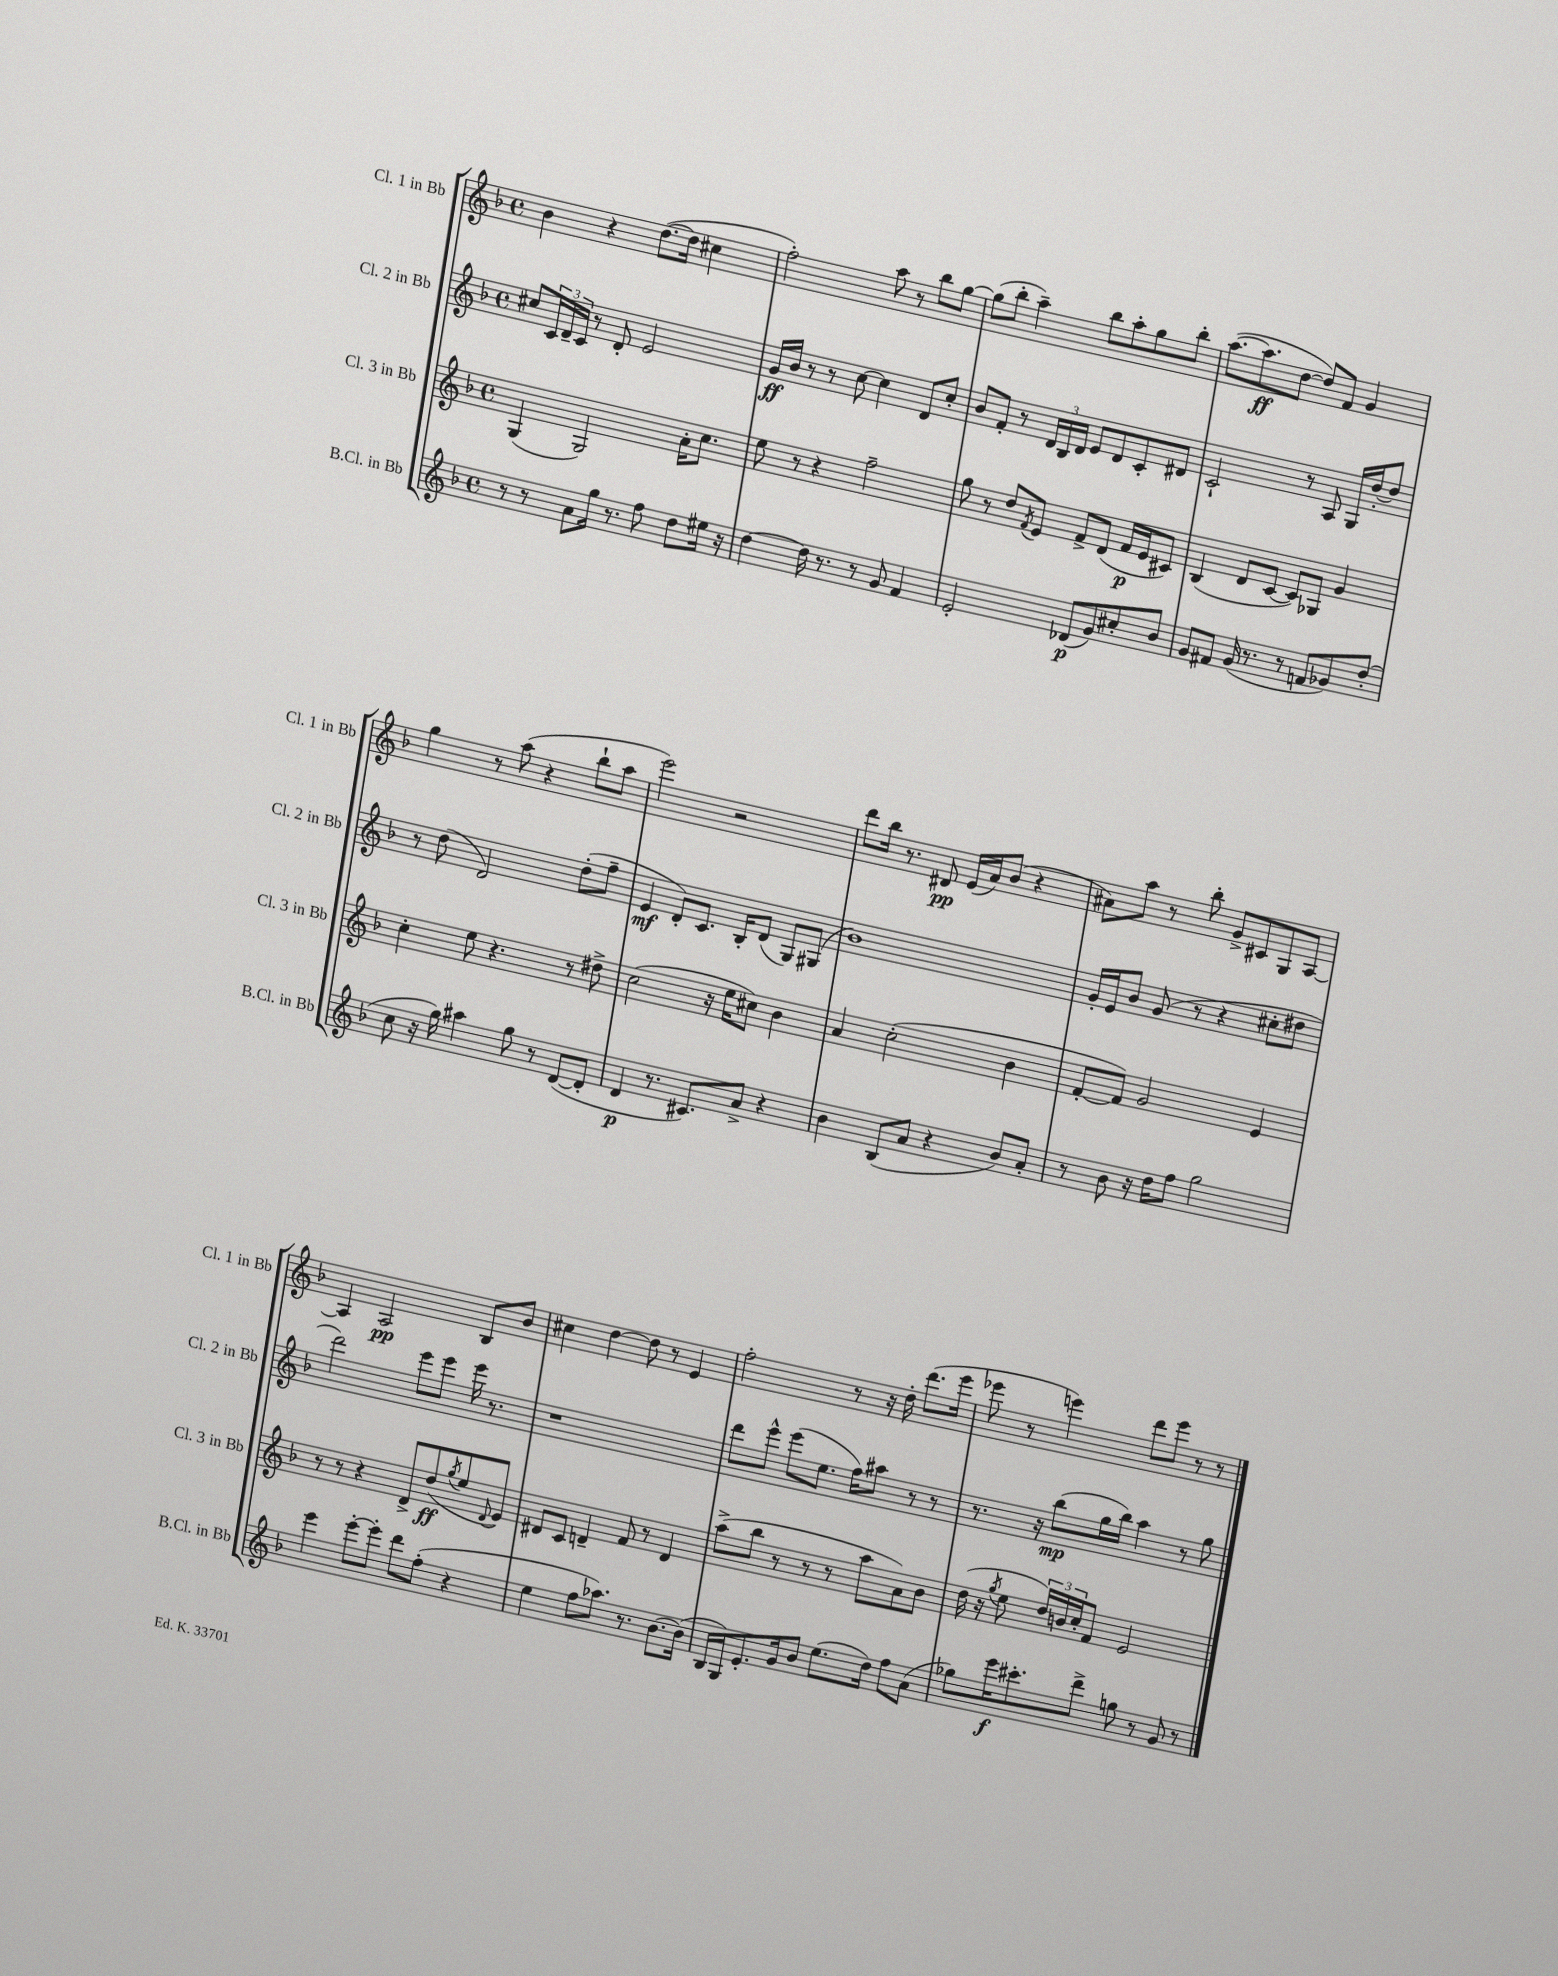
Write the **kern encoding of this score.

**kern	**dynam	**kern	**dynam	**kern	**dynam	**kern	**dynam
*part4	*part4	*part3	*part3	*part2	*part2	*part1	*part1
*staff4	*staff4	*staff3	*staff3	*staff2	*staff2	*staff1	*staff1
*I"B.Cl. in Bb	*	*I"Cl. 3 in Bb	*	*I"Cl. 2 in Bb	*	*I"Cl. 1 in Bb	*
*I'B.Cl. in Bb	*	*I'Cl. 3 in Bb	*	*I'Cl. 2 in Bb	*	*I'Cl. 1 in Bb	*
*clefG2	*	*clefG2	*	*clefG2	*	*clefG2	*
*k[b-]	*	*k[b-]	*	*k[b-]	*	*k[b-]	*
*M4/4	*	*M4/4	*	*M4/4	*	*M4/4	*
*met(c)	*	*met(c)	*	*met(c)	*	*met(c)	*
=44	=44	=44	=44	=44	=44	=44	=44
8r	.	(4G/	.	8cc#X/L	.	4b-\	.
8r	.	.	.	24c/L	.	.	.
.	.	.	.	24d~/	.	.	.
.	.	.	.	24c/JJ	.	.	.
8a\L	.	2G/)	.	8r	.	4r	.
16gg\Jk	.	.	.	8d'/	.	.	.
8.r	.	.	.	.	.	.	.
.	.	.	.	2e/	.	([8.dd\L	.
8ff\	.	.	.	.	.	.	.
.	.	.	.	.	.	16dd\Jk]	.
8dd\L	.	16a'\KL	.	.	.	4cc#X\	.
.	.	8.cc\J	.	.	.	.	.
16ee#X\Jk	.	.	.	.	.	.	.
16r	.	.	.	.	.	.	.
=45	=45	=45	=45	=45	=45	=45	=45
[4dd\	.	8ee\	.	16g/LL	ff	2ff'\)	.
.	.	.	.	16b-/JJ	.	.	.
.	.	8r	.	8r	.	.	.
16dd\]	.	4r	.	8r	.	.	.
8.r	.	.	.	.	.	.	.
.	.	.	.	[8cc\	.	.	.
8r	.	2ff~\	.	4cc\]	.	8aa\	.
8g/	.	.	.	.	.	8r	.
4f/	.	.	.	8d/L	.	8bb-\L	.
.	.	.	.	8cc'/J	.	[8gg\J	.
=46	=46	=46	=46	=46	=46	=46	=46
2e'/	.	8gg\	.	8b-/L	.	(8gg\L]	.
.	.	8r	.	8f'/J	.	8bb-'\J	.
.	.	8dd/L	.	8r	.	4aa~\)	.
.	.	8qf/	.	.	.	.	.
.	.	8e/J	.	24d/LL	.	.	.
.	.	.	.	24B-/	.	.	.
.	.	.	.	24d/JJ	.	.	.
(8d-X/L	p	8f^/L	.	8e/L	.	8bb-\L	.
8g/)	.	(8d/J	.	8d/	.	8aa'\	.
8cc#X'/	.	16f/LL	p	8c'/	.	8gg\	.
.	.	16e/J	.	.	.	.	.
8b-/J	.	8c#X/J)	.	8d#X/J	.	8bb-'\J	.
=47	=47	=47	=47	=47	=47	=47	=47
8g/L	.	(4B-/	.	2c`/	.	([8.aa\L	.
8f#X/J	.	.	.	.	.	.	.
.	.	.	.	.	.	8.aa\]	ff
(16g/	.	8d/L	.	.	.	.	.
8.r	.	.	.	.	.	.	.
.	.	[8c/J	.	.	.	[8dd\J	.
8r	.	8c/L])	.	8r	.	8dd/L])	.
8fn/L	.	8G-X/J	.	8A/	.	8f/J	.
8g-X/)	.	4g/	.	16G/LL	.	4g/	.
.	.	.	.	[16dd'/J	.	.	.
(8dd'/J	.	.	.	8dd/J]	.	.	.
!!LO:LB:g=z
=48	=48	=48	=48	=48	=48	=48	=48
8cc\	.	4cc'\	.	8r	.	4gg\	.
16r	.	.	.	(8dd\	.	.	.
16gg\)	.	.	.	.	.	.	.
4aa#X\	.	8ee\	.	2d/)	.	8r	.
.	.	4.r	.	.	.	(8aa\	.
8gg\	.	.	.	.	.	4r	.
8r	.	.	.	.	.	.	.
([8d/L	.	8r	.	(8dd'\L	.	8bb-`\L	.
8d'/J]	.	8dd#X^\	.	8ff~\J	.	8aa\J	.
=49	=49	=49	=49	=49	=49	=49	=49
4d/	p	(2cc\	.	4e/	mf	2eee\)	.
8.r	.	.	.	8d'/L)	.	.	.
.	.	.	.	8.c/J	.	.	.
8.c#X/L)	.	.	.	.	.	.	.
.	.	16r	.	.	.	2r	.
.	.	16ee\KL	.	16B-'/KL	.	.	.
8a^/J	.	8cc#X\J)	.	(8d/J	.	.	.
4r	.	4b-\	.	8G/L)	.	.	.
.	.	.	.	(8G#X/J	.	.	.
=50	=50	=50	=50	=50	=50	=50	=50
4b-\	.	4a/	.	1b-)	.	8ddd\L	.
.	.	.	.	.	.	16bb-\Jk	.
.	.	.	.	.	.	8.r	.
(8B-/L	.	(2cc'\	.	.	.	.	.
8a/J	.	.	.	.	.	8d#X/	pp
4r	.	.	.	.	.	(16e/LL	.
.	.	.	.	.	.	16a/J)	.
.	.	.	.	.	.	(8b-/J	.
8b-/L)	.	4b-\	.	.	.	4r	.
8a'/J	.	.	.	.	.	.	.
=51	=51	=51	=51	=51	=51	=51	=51
8r	.	[8f'/L	.	16g'/LL	.	8a#X\L)	.
.	.	.	.	16e/J	.	.	.
8b-\	.	8f/J])	.	8b-/J	.	8aa\J	.
16r	.	2g/	.	(8g/	.	8r	.
16dd\KL	.	.	.	.	.	.	.
8ff\J	.	.	.	8r	.	8bb-'\	.
2gg\	.	.	.	4r	.	8g^/L	.
.	.	.	.	.	.	8c#X/	.
.	.	4e/	.	8cc#X'\L	.	8G/	.
.	.	.	.	8dd#X\J	.	[8A/J	.
!!LO:LB:g=z
=52	=52	=52	=52	=52	=52	=52	=52
4eee\	.	8r	.	2ddd\)	.	4A/]	.
.	.	8r	.	.	.	.	.
[8eee'\L	.	4r	.	.	.	2A/	pp
8eee'\J]	.	.	.	.	.	.	.
8ddd\L	.	8d^/L	.	8eee\L	.	.	.
(8ff'\J	.	(8dd/	ff	8eee\J	.	.	.
.	.	8qgg/	.	.	.	.	.
4r	.	8ee/	.	16eee\	.	8B-/L	.
.	.	.	.	8.r	.	.	.
.	.	8qqd/	.	.	.	.	.
.	.	8e/J)	.	.	.	8b-/J	.
=53	=53	=53	=53	=53	=53	=53	=53
4ee\	.	8d#X/L	.	1r	.	4cc#X\	.
.	.	8c/J	.	.	.	.	.
8ff\L	.	4dn~/	.	.	.	[4dd\	.
8.aa-X\J)	.	.	.	.	.	.	.
.	.	8f/	.	.	.	8dd\]	.
8.r	.	.	.	.	.	.	.
.	.	8r	.	.	.	8r	.
[8.b-\L	.	4d/	.	.	.	4e/	.
(16b-\Jk]	.	.	.	.	.	.	.
=54	=54	=54	=54	=54	=54	=54	=54
16B-/LL	.	(8aa^\L	.	8ddd\L	.	2ff'\	.
16G/J)	.	.	.	.	.	.	.
8.e'/	.	8bb-\J	.	8eee^^\J	.	.	.
.	.	8r	.	(8eee\L	.	.	.
16g/k	.	.	.	.	.	.	.
8b-/J	.	8r	.	8.ee\J	.	.	.
(8.ee\L	.	8r	.	.	.	8r	.
.	.	.	.	16ff\KL)	.	.	.
.	.	8aa\L	.	8aa#X\J	.	16r	.
16dd\Jk)	.	.	.	.	.	16dd'\	.
8ff\L	.	8a\)	.	8r	.	(8.ddd\L	.
(8a\J	.	8b-\J	.	8r	.	.	.
.	.	.	.	.	.	16eee\Jk	.
=55	=55	=55	=55	=55	=55	=55	=55
8gg-X\L)	.	(16dd\	.	8.r	.	8eee-X\	.
.	.	16r	.	.	.	.	.
.	.	8qgg/	.	.	.	.	.
16eee\K	f	8ee\	.	.	.	8r	.
8.ccc#X'\	.	.	.	16r	.	.	.
.	.	24dd/LL)	.	(8bb-\L	mp	4eeen\)	.
.	.	24bn/	.	.	.	.	.
.	.	24cc'/J	.	.	.	.	.
8ddd^\J	.	8f/J	.	16gg\L	.	.	.
.	.	.	.	16bb-\JJ)	.	.	.
8ggn\	.	2e/	.	4aa\	.	8ddd\L	.
8r	.	.	.	.	.	8eee\J	.
8g/	.	.	.	8r	.	8r	.
8r	.	.	.	8gg\	.	8r	.
==	==	==	==	==	==	==	==
*-	*-	*-	*-	*-	*-	*-	*-
